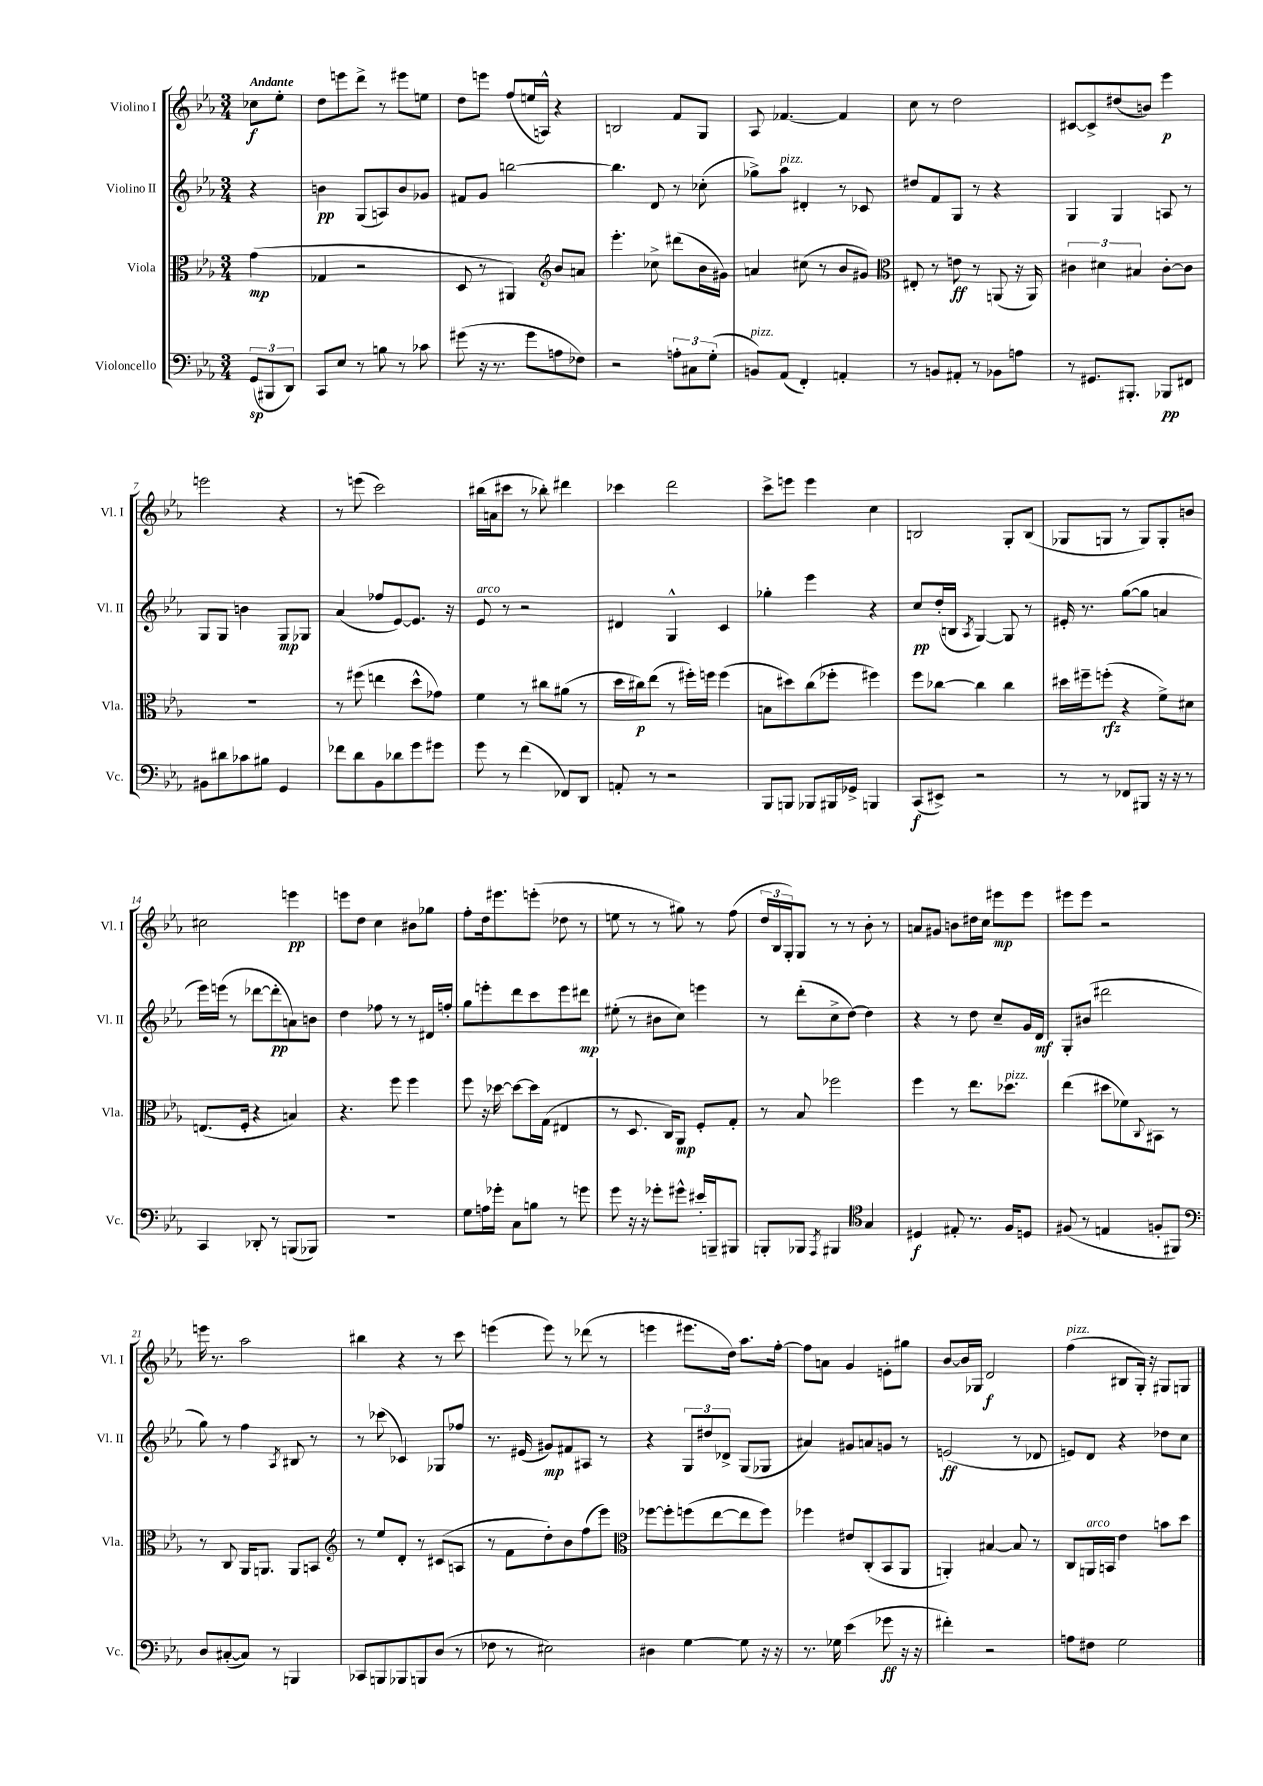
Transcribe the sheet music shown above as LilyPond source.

<<
\new StaffGroup <<
\new Staff = "s0" \with { instrumentName = "Violino I" shortInstrumentName = "Vl. I" } {
    \clef treble \key ees \major \numericTimeSignature \time 3/4 \partial 4 \tempo "Andante"
    ces''8\f ees''8-. |
    d''8 e'''8 d'''8-> r8 eis'''8 e''8 |
    d''8 e'''8 f''8( e''16 a16-^) r4 |
    b2 f'8 g8 |
    aes8 fes'4.~ fes'4 |
    c''8 r8 d''2 |
    cis'8~ cis'8-> dis''8( b'8) ees'''4\p |
    e'''2 r4 |
    r8 e'''8( c'''2) |
    bis''16( a'16 cis'''8 r8 bes''8-.) dis'''4 |
    ces'''4 d'''2 |
    c'''8-> e'''8 e'''4 c''4 |
    b2 g8-. b8( |
    ges8 g8 r8 g8) g8-. b'8 |
    cis''2 e'''4\pp |
    e'''8 d''8 c''4 bis'8 ges''8 |
    f''8-. d''16 eis'''8. e'''8-.( des''8 r8 |
    e''8 r8 r8 gis''8) r8 f''8( |
    \tuplet 3/2 { d''16 bes16 g16-.) } g8 r8 r8 bes'8-. r8 |
    a'8 gis'8 b'8 dis''16 c''16 eis'''8\mp eis'''8 |
    eis'''8 eis'''8 r2 |
    e'''16 r8. aes''2 |
    bis''4 r4 r8 c'''8 |
    e'''4( e'''8) r8 des'''8( r8 |
    e'''4 eis'''8. d''16) aes''8. f''16~-. |
    f''8 a'8 g'4 e'8-. gis''8 |
    bes'8~ bes'16 ges16 d'2\f |
    f''4^\markup { \italic "pizz." }( bis8 g16-.) r16 gis8 g8 \bar "|." |
}
\new Staff = "s1" \with { instrumentName = "Violino II" shortInstrumentName = "Vl. II" } {
    \clef treble \key ees \major \numericTimeSignature \time 3/4 \partial 4
    r4 |
    b'4\pp g8( a8) b'8 ges'8 |
    fis'8 g'8 b''2~ |
    b''4. d'8 r8 ces''8-.( |
    ges''8->) aes''8^\markup { \italic "pizz." } dis'4-. r8 ces'8 |
    dis''8 f'8 g8 r8 r4 |
    g4 g4 a8 r8 |
    g8 g8 b'4 g8\mp ges8 |
    aes'4( fes''8 ees'8~) ees'8. r16 |
    ees'8^\markup { \italic "arco" } r8 r2 |
    dis'4 g4-^ c'4 |
    ges''4-. ees'''4 r4 |
    c''8\pp d''16-.( b16 \acciaccatura { aes8 } g4~) g8 r8 |
    eis'16-. r8. g''8~( g''8 a'4 |
    ees'''16) e'''16( r8 des'''8~ des'''8-.\pp a'8) b'8 |
    d''4 fes''8 r8 r8 dis'16 f''16-. |
    g''8 e'''8-. d'''8 c'''8 e'''8 dis'''8\mp |
    eis''8-.( r8 bis'8 c''8) e'''4 |
    r8 d'''8-.( c''8-> d''8~) d''4 |
    r4 r8 d''8 c''8-- g'16 d'16\mf |
    g8-. bis'8( dis'''2 |
    g''8) r8 f''4 \acciaccatura { aes8 } bis8 r8 |
    r8 ces'''8( ces'4) ges8 fes''8 |
    r8. eis'16( gis'8\mp) fis'8 ais8 r8 |
    r4 \tuplet 3/2 { g8 dis''8 des'8-> } g8( ges8 |
    ais'4) gis'8 a'8 g'8 r8 |
    e'2\ff( r8 des'8 |
    e'8) d'8 r4 des''8 c''8 \bar "|." |
}
\new Staff = "s2" \with { instrumentName = "Viola" shortInstrumentName = "Vla." } {
    \clef alto \key ees \major \numericTimeSignature \time 3/4 \partial 4
    g'4\mp( |
    ges4 r2 |
    d8 r8 ais,4) \clef treble bes'8 a'8 |
    ees'''4.-. ces''8-> dis'''8( bes'16 gis'16) |
    a'4 cis''8( r8 bes'8 gis'8) |
    \clef alto eis8-. r8 e'8\ff r8 a,8( r16 a,16) |
    \tuplet 3/2 { cis'4 dis'4 bis4 } cis'8~-. cis'8 |
    R2. |
    r8 fis''8( e''4 d''8-^ ges'8) |
    f'4 r8 cis''8 ais'8( r8 |
    d''16 cis''16\p) ees''8( r8 fis''16-.) f''16 f''4( |
    b8 dis''8) c''8( fes''8-. fis''4) |
    f''8 ces''8~ ces''4 ces''4 |
    dis''16 fis''16-- f''8-.\rfz( r4 f'8->) dis'8 |
    e8.( f16-. r4 b4) |
    r4. f''8 f''4 |
    f''8 r16 des''16~ des''8~ des''16 g16( eis4 |
    r8 d8. c16) aes,8\mp f8-. g8-. |
    r8 bes8 fes''2 |
    f''4 r8 ees''8. des''8.^\markup { \italic "pizz." } |
    ees''4( dis''8 fes'8) \appoggiatura { c8 } bis,8 r8 |
    r8 c8 aes,16 a,8. a,8 b,8 |
    \clef treble r8 ees''8 d'8-. r8 cis'8( a8 |
    r8 f'8 d''8-.) bes'8 f''8( ees'''8) |
    \clef alto fes''8~ fes''8-. f''8( ees''8~ ees''8 f''8) |
    fes''4 eis'8 c8-.( bes,8 aes,8 |
    a,4-.) bis4~ bis8 r8 |
    c8 a,16^\markup { \italic "arco" } b,16 ees'4 b'8 d''8 \bar "|." |
}
\new Staff = "s3" \with { instrumentName = "Violoncello" shortInstrumentName = "Vc." } {
    \clef bass \key ees \major \numericTimeSignature \time 3/4 \partial 4
    \tuplet 3/2 { g,8\sp( bis,,8 d,8) } |
    c,8 ees8 r8 b8 r8 ces'8 |
    gis'8( r16 r8. gis'8 a8 fes8) |
    r2 \tuplet 3/2 { a8-. cis8 g8-.( } |
    b,8^\markup { \italic "pizz." }) aes,8( f,4-.) a,4-. |
    r8 b,8 ais,8-. r8 bes,8 a8 |
    r8 gis,8. bis,,8.-. bes,,8\pp fis,8 |
    bis,8 dis'8 ces'8 bis8 g,4 |
    fes'8 d'8 bes,8 des'8 g'8 gis'8 |
    g'8 r8 f'4( fes,8) d,8 |
    a,8-. r8 r2 |
    bes,,8 b,,8 bes,,8 bis,,16 ges,16-> b,,4 |
    c,8\f( eis,8->) r2 |
    r8 r8 fes,8 bis,,8 r16 r16 r8 |
    c,4 des,8-. r8 b,,8( bes,,8) |
    R2. |
    g8 a16 ges'16-. c8 b8 r8 g'8 |
    g'8 r16 r16 ges'8-. gis'8-^ eis'16-. b,,16-- bis,,8 |
    b,,8-. bes,,8 \acciaccatura { aes,,8 } bis,,4 \clef tenor g4 |
    dis4\f eis8-. r8. f16 d8 |
    fis8( r8 e4 f8-. fis,8) |
    \clef bass d8 cis8~-.( cis8) r8 b,,4 |
    ces,8 b,,8 bes,,8 b,,8 d8( r8 |
    fes8 r8 eis2) |
    dis4 g4~ g8 r16 r16 |
    r8. ges16 ees'4( ges'8\ff r16 r16 |
    fis'4-.) r2 |
    a8 fis8 g2 \bar "|." |
}
>>
>>
